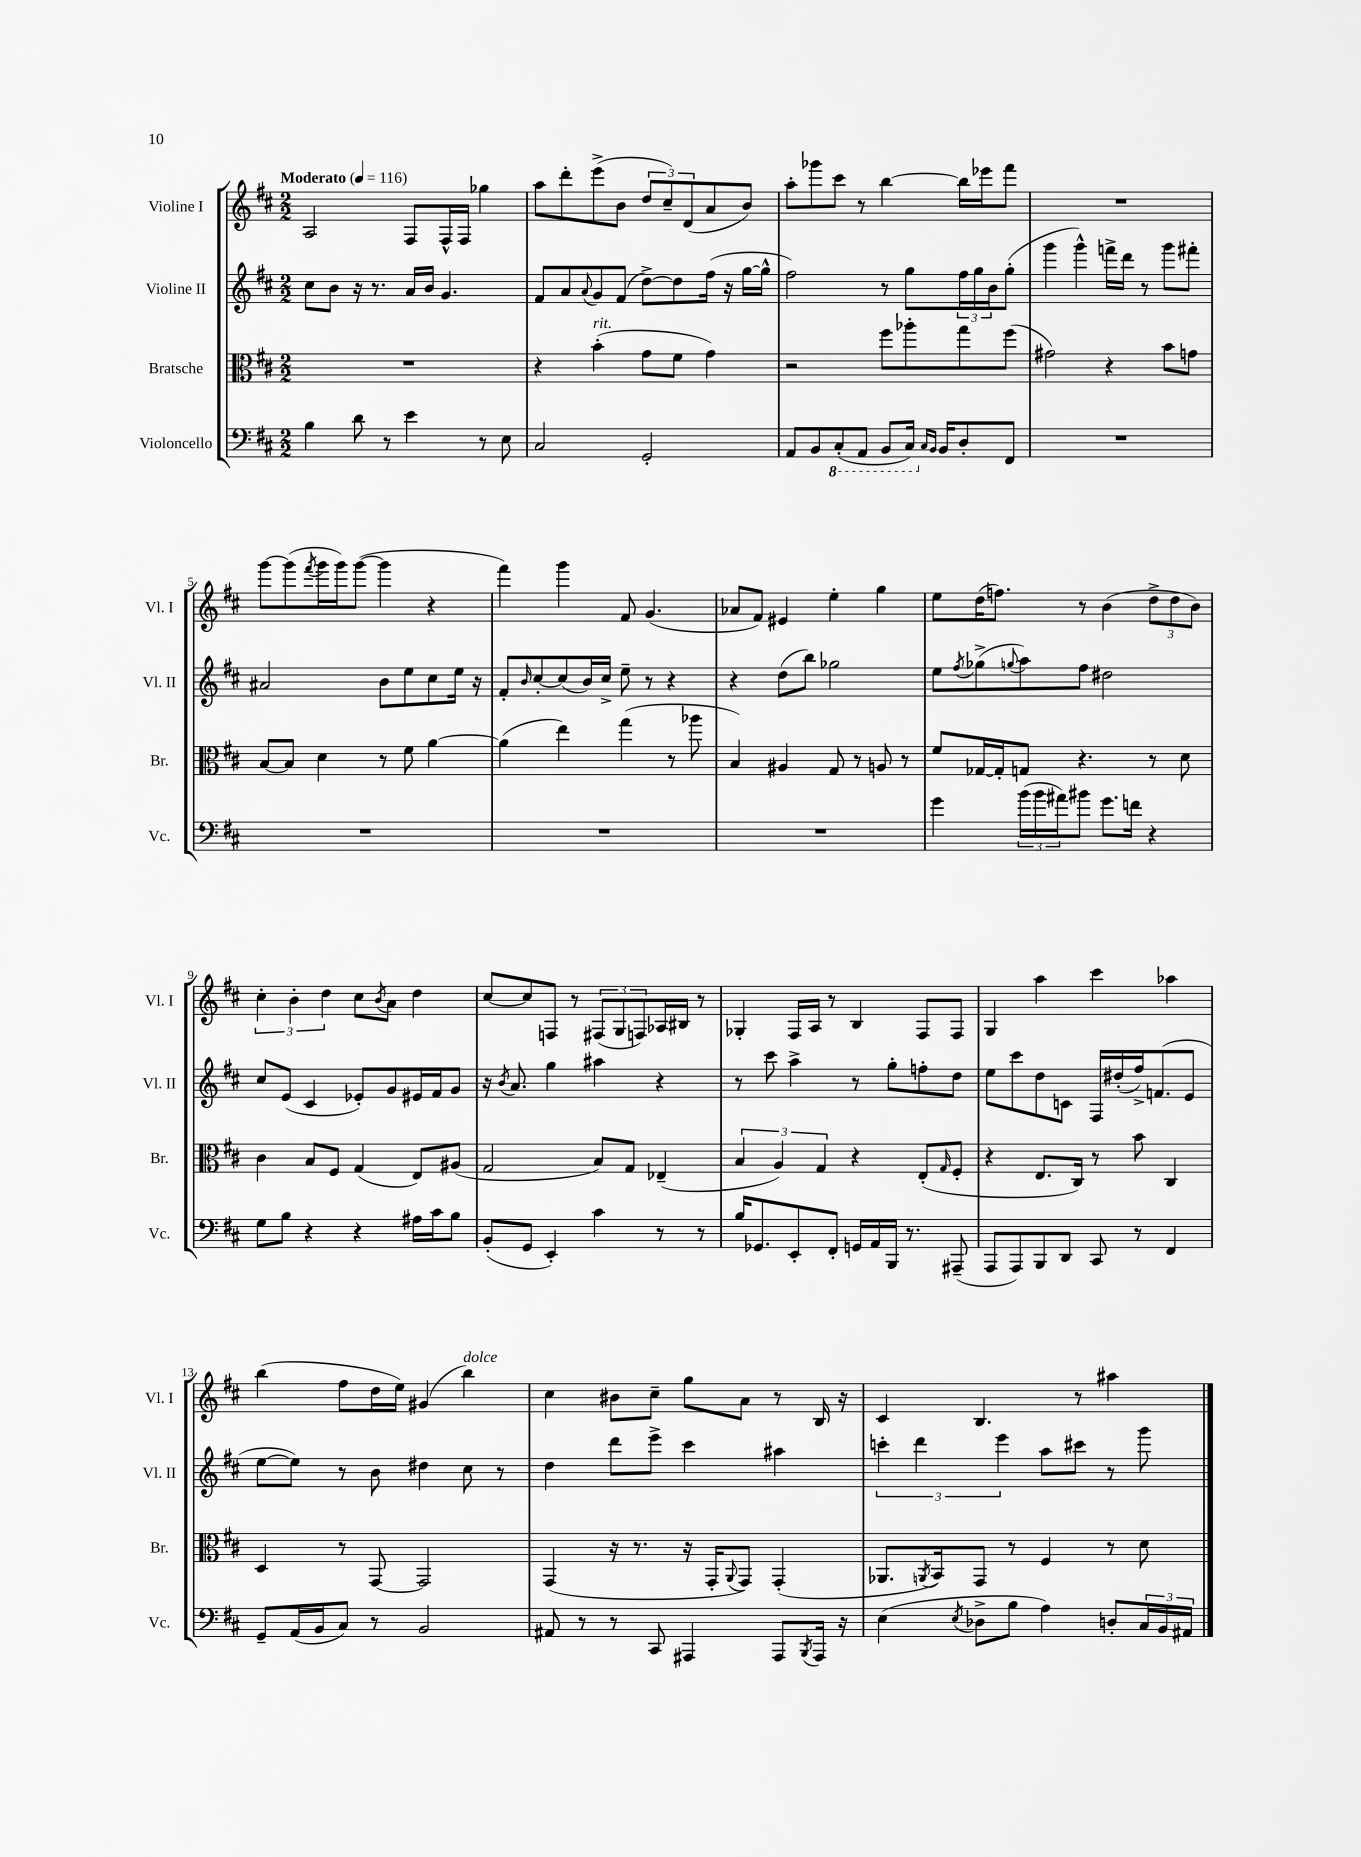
<<
\new StaffGroup <<
\new Staff = "s0" \with { instrumentName = "Violine I" shortInstrumentName = "Vl. I" } {
    \clef treble \key d \major \numericTimeSignature \time 2/2 \tempo "Moderato" 4 = 116
    a2 fis8 fis16-^ fis16 ges''4 |
    a''8 d'''8-. e'''8->( b'8 \tuplet 3/2 { d''8 cis''8--) d'8( } a'8 b'8) |
    a''8-. ges'''8 cis'''8 r8 b''4~ b''16 ees'''16 fis'''8 |
    R1 |
    g'''8~ g'''8( \acciaccatura { fis'''8 } g'''16 g'''16) g'''8~( g'''4 r4 |
    fis'''4) g'''4 fis'8 g'4.( |
    aes'8 fis'8) eis'4 e''4-. g''4 |
    e''8 d''16( f''8.) r8 b'4( \tuplet 3/2 { d''8-> d''8 b'8) } |
    \tuplet 3/2 { cis''4-. b'4-. d''4 } cis''8 \acciaccatura { b'8 } a'8 d''4 |
    cis''8~ cis''8 f8 r8 \tuplet 3/2 { fis8( g8 f8) } aes16 bis16 r8 |
    ges4-. fis16 a16 r8 b4 fis8 fis8 |
    g4 a''4 cis'''4 aes''4 |
    b''4( fis''8 d''16 e''16) gis'4( b''4^\markup { \italic "dolce" }) |
    cis''4 bis'8 cis''8-- g''8 a'8 r8 b16 r16 |
    cis'4 b4. r8 ais''4 \bar "|." |
}
\new Staff = "s1" \with { instrumentName = "Violine II" shortInstrumentName = "Vl. II" } {
    \clef treble \key d \major \numericTimeSignature \time 2/2
    cis''8 b'8 r16 r8. a'16 b'16 g'4. |
    fis'8 a'8 \appoggiatura { a'8 } g'8 fis'8( d''8~->) d''8 fis''16( r16 g''16~ g''16-^ |
    fis''2) r8 g''8 \tuplet 3/2 { fis''16 g''16 b'16 } g''8-.( |
    g'''4 g'''4-^) f'''16-> d'''16 r8 g'''8 fis'''8-. |
    ais'2 b'8 e''8 cis''8 e''16 r16 |
    fis'8-. \grace { b'16 } cis''8~-. cis''8( b'16) cis''16-> e''8-- r8 r4 |
    r4 d''8( b''8) ges''2 |
    e''8 \acciaccatura { fis''8 } ges''8->( \appoggiatura { g''8 } a''8) fis''8 dis''2 |
    cis''8 e'8( cis'4 ees'8-.) g'8 eis'16 fis'16 g'8 |
    r16 \acciaccatura { b'8 } a'8. g''4 ais''4 r4 |
    r8 cis'''8 a''4-> r8 g''8-. f''8-. d''8 |
    e''8 cis'''8 d''8 c'8 fis16 dis''16-.( fis''16->) f'8.( e'8 |
    e''8~ e''8) r8 b'8 dis''4 cis''8 r8 |
    d''4 d'''8 e'''8-> cis'''4 ais''4 |
    \tuplet 3/2 { c'''4-. d'''4 e'''4 } a''8 cis'''8 r8 g'''8 \bar "|." |
}
\new Staff = "s2" \with { instrumentName = "Bratsche" shortInstrumentName = "Br." } {
    \clef alto \key d \major \numericTimeSignature \time 2/2
    R1 |
    r4 b'4-.^\markup { \italic "rit." }( g'8 fis'8 g'4) |
    r2 fis''8 aes''8-. g''8 fis''8( |
    gis'2) r4 b'8 g'8 |
    b8~ b8 d'4 r8 fis'8 a'4~ |
    a'4( e''4) g''4( r8 aes''8 |
    b4) ais4 g8 r8 a8 r8 |
    fis'8 ges16~ ges16-. g8 r4. r8 d'8 |
    cis'4 b8 fis8 g4( e8) ais8( |
    g2 b8) g8 ees4--( |
    \tuplet 3/2 { b4 a4) g4 } r4 e8-.( \grace { g16 } fis8-. |
    r4 e8. cis16) r8 b'8 cis4 |
    d4 r8 g,8~ g,2 |
    g,4( r16 r8. r16 g,16-. \appoggiatura { a,8 } g,8) g,4-.( |
    aes,8. \acciaccatura { a,8 } b,16) g,8 r8 fis4 r8 d'8 \bar "|." |
}
\new Staff = "s3" \with { instrumentName = "Violoncello" shortInstrumentName = "Vc." } {
    \clef bass \key d \major \numericTimeSignature \time 2/2
    b4 d'8 r8 e'4 r8 e8 |
    cis2 g,2-. |
    a,8 b,8 \ottava #-1 cis,8-.( a,,8 b,,8 cis,16) \ottava #0 \grace { cis16 b,16 } b,16 d8-. fis,8 |
    R1 |
    R1 |
    R1 |
    R1 |
    g'4 \tuplet 3/2 { b'16( b'16 ais'16) } bis'8 g'8. f'16 r4 |
    g8 b8 r4 r4 ais16 cis'16 b8 |
    b,8-.( g,8 e,4-.) cis'4 r8 r8 |
    b16 ges,8. e,8-. fis,8-. g,16 a,16 b,,16 r8. ais,,8--( |
    a,,8 a,,8) b,,8 d,8 cis,8 r8 fis,4 |
    g,8-- a,16( b,16 cis8) r8 b,2 |
    ais,8 r8 r8 cis,8 ais,,4 ais,,8 \acciaccatura { b,,8 } ais,,16 r16 |
    e4( \acciaccatura { e8 } des8-> b8 a4) d8-. \tuplet 3/2 { cis16 b,16 ais,16 } \bar "|." |
}
>>
>>
